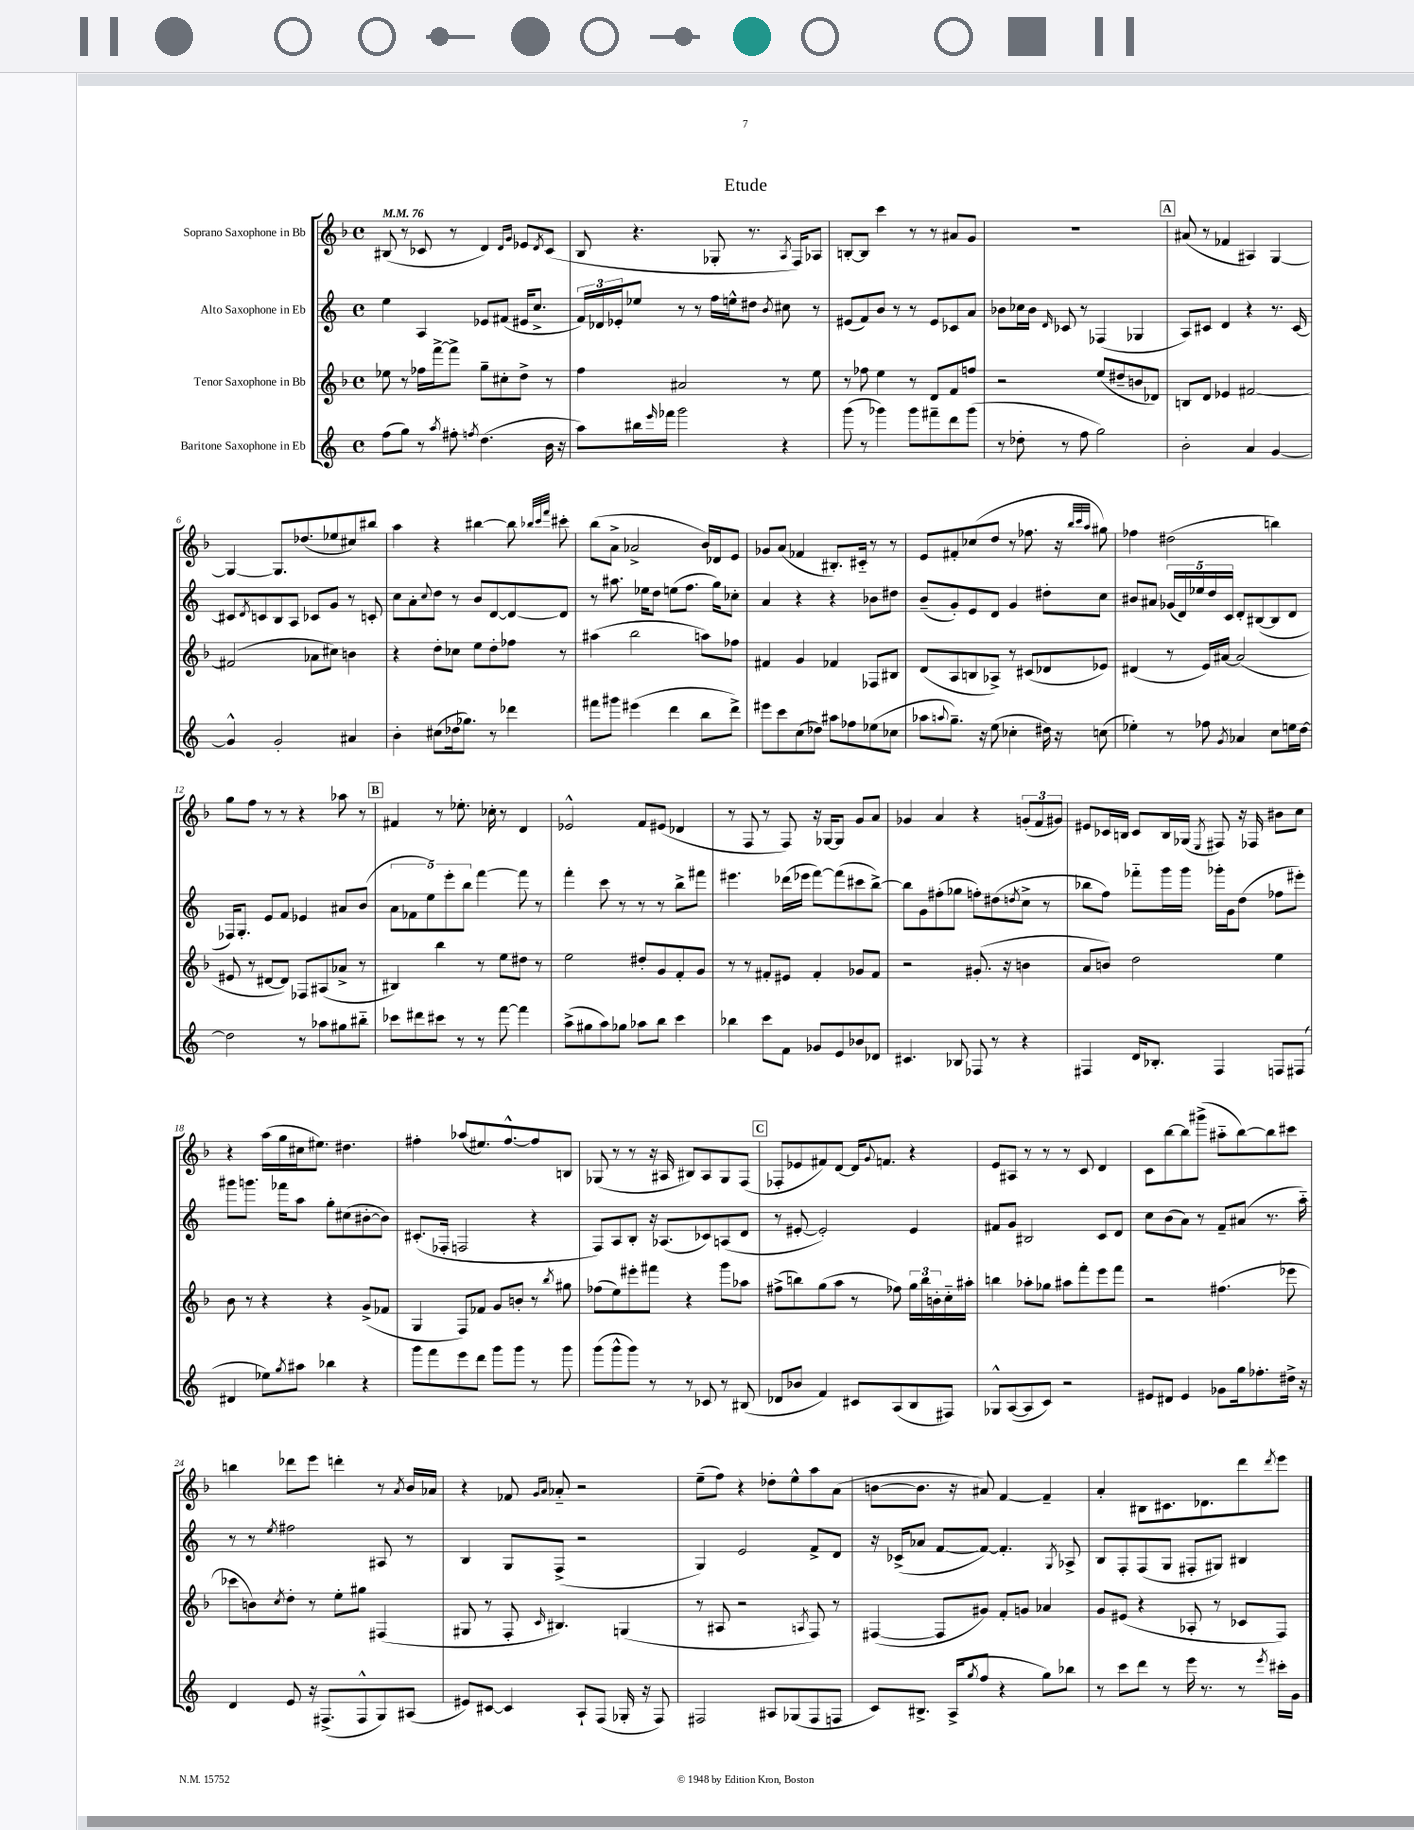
\header { title = "Etude" }
<<
\new StaffGroup <<
\new Staff = "s0" \with { instrumentName = "Soprano Saxophone in Bb" } {
    \clef treble \key f \major \defaultTimeSignature \time 4/4 \tempo 4 = 76
    bis8( r8 ces'8 r8 d'4) \grace { d'16 g'16 } ees'8 \acciaccatura { d'8 } ces'8( |
    bes8 r4. ges8-. r8. \acciaccatura { a8 } f16) aes8 |
    b8~-. b8 c'''4 r8 r8 ais'8 g'8 |
    R1 |
    \mark \markup { \box "A" } ais'8( r8 fes'4 ais4) g4~ |
    g4~ g8. des''8.( ees''8 cis''8) bis''8 |
    a''4 r4 bis''4~ bis''8 \grace { bes''32 c'''32 f'''32 } cis'''8-. |
    bes''8( a'8-> aes'2-> bes'16) des'16 e'8 |
    ges'8 a'8( fes'4 bis8.-.) cis'16-_ r8 r8 |
    e'8 fis'8-. ces''8( d''8 r8 fes''8. r16 \grace { bes''32 c'''32 a''32 } gis''8) |
    fes''4 dis''2( b''4) |
    g''8 f''8 r8 r8 r4 aes''8 r8 |
    \mark \markup { \box "B" } fis'4 r8 ees''8.-. ces''16-. r8 d'4 |
    ees'2-^ f'8 eis'8( des'4 |
    r8 f8 r8 f8) r16 ges16~ ges8 g'8 a'8 |
    ges'4 a'4 r4 \tuplet 3/2 { g'8-.( f'8 gis'8) } |
    eis'8 ces'16 b16 ces'8 b16 ges16( \acciaccatura { e8 } fis8) r16 fes16 bis'8 c''8 |
    r4 a''16( g''16 cis''16 eis''8.) dis''4. |
    fis''4-. aes''8( eis''8.) fis''8.~-^ fis''8 b8 |
    ges8( r8 r8 r16 ais16 bis8) ais8 ges8 f8( |
    \mark \markup { \box "C" } fes8-. ees'8 fis'8) d'8~ d'16 \appoggiatura { g'8 } f'8. r4 |
    e'8 ais8 r8 r8 r8 c'8 d'4 |
    c'8 bes''8~ bes''8 gis'''8->( ais''8-_ bes''8~) bes''8 cis'''8 |
    b''4 des'''8 e'''8 d'''4-. r8 \acciaccatura { a'8 } bes'16 aes'16 |
    r4 fes'8 \grace { g'16 a'16 } aes'8-_ r2 |
    e''8--( f''8) r4 des''8-. e''8-^ a''8 a'8( |
    b'8~ b'8. r16 ais'8) f'4~ f'4-- |
    a'4-. bis8 cis'8. des'8. d'''8 \acciaccatura { d'''8 } e'''8 \bar "|." |
}
\new Staff = "s1" \with { instrumentName = "Alto Saxophone in Eb" } {
    \clef treble \key c \major \defaultTimeSignature \time 4/4
    e''4 a4 ees'8 fis'8( eis'16 c''8.-> |
    \tuplet 3/2 { f'16) des'16 ees'16-. } ees''8 r8 r8 f''16 e''16-^ dis''8 \acciaccatura { b'8 } cis''8 r8 |
    eis'8( f'8) b'8 r8 r8 eis'8 ces'8 a'8 |
    bes'8 ces''16 bes'16 \grace { d'16 } ces'8 r8 fes4( ges4 |
    \mark \markup { \box "A" } a8) cis'8 d'4 r4 r8. cis'16~ |
    cis'8 \acciaccatura { d'8 } c'8 b8 a8 ces'8 g'8 r8 c'8-. |
    c''8 a'8-. \appoggiatura { c''8 } d''8 r8 b'8 d'8~ d'8~ d'8 |
    r8 ais''8. ees''16 d''8 e''8( f''8. g''16) ces''8-. |
    a'4 r4 r4 bes'8 dis''8 |
    b'8--( g'8-.) e'8 d'8 g'4 dis''8-. c''8 |
    bis'8 ais'8 \tuplet 5/4 { ges'16( d'16) ees''16 d''16 c'16 } d'8-. bis8~( bis8 d'8 |
    fes16) g8.-. e'8 f'8 ees'4 ais'8 b'8( |
    \mark \markup { \box "B" } \tuplet 5/4 { a'8 fes'8 e''8) e'''8-. b''8 } f'''4~ f'''8 r8 |
    f'''4-. c'''8 r8 r8 r8 b''8-> fis'''8 |
    eis'''4. des'''16( ees'''16 f'''8~) f'''8( cis'''8 b''8~->) |
    b''8 g'8 fis''8-.( ges''8 f''8-.) dis''8( \acciaccatura { d''8 } c''8-> r8 |
    bes''8 f''8) fes'''8-_ g'''16 g'''16 ges'''16-. g'16 d''8( fes''8 eis'''8-.) |
    gis'''8 g'''8. fes'''16 a''8 g''8-. cis''8( bis'8~-. bis'8) |
    cis'8.-.( fes16-. f2 r4 |
    f8) a8 b8-. r16 aes8.( ces'8) a8( d'8 |
    \mark \markup { \box "C" } r8 eis'8~-. eis'2-.) eis'4 |
    fis'8 g'8 bis2 c'8 d'8 |
    c''8 b'8( a'8) r8 f'8-- ais'8( r8. a''16-_) |
    r8 r8 \acciaccatura { e''8 } fis''2 ais8 r8 |
    b4 g8 f8->( r2 |
    g4) e'2 f'8-> d'8 |
    r16 ces'16->( aes'8 f'8~ f'8~) f'4.-. \acciaccatura { g8 } aes8-> |
    b8 f8-. f8( g8 fis8-. gis8) bis4 \bar "|." |
}
\new Staff = "s2" \with { instrumentName = "Tenor Saxophone in Bb" } {
    \clef treble \key f \major \defaultTimeSignature \time 4/4
    ees''8 r8 fes''16 f'''16~-> f'''8-> g''8-- cis''8-. d''8-> r8 |
    f''4 ais'2 r8 e''8 |
    r8 fes''8 e''4 r8 d'8 f'8 f''8 |
    r2 e''8( dis''8-- b'8 des'8) |
    \mark \markup { \box "A" } b8 d'8 ees'4 fis'2~ |
    fis'2( aes'8 cis''8) b'4 |
    r4 d''8-. ces''8 e''8 d''8-. fes''8 r8 |
    ais''4( bes''2 a''8) fes''8 |
    fis'4 g'4 fes'4 fes8 bis8 |
    d'8( a8 b8 aes8->) r8 cis'8( des'8 ees'8) |
    dis'4( r8 e'16) ais'16~ ais'2( |
    eis'8 r8 dis'8~ dis'8) fes8 ais8( aes'8-> r8 |
    \mark \markup { \box "B" } bis4) bes''4 r8 e''8 dis''8 r8 |
    e''2 dis''8-. g'8 f'8-. g'8 |
    r8 r8 fis'8-. eis'8 fis'4-. ges'8 fis'8 |
    r2 gis'8.-.( r16 b'4 |
    a'8 b'8) d''2 e''4 |
    bes'8 r8 r4 r4 g'8->( fes'8 |
    g4 f8) fes'8 g'8 b'8-. r8 \acciaccatura { bes''8 } gis''8 |
    fes''8( e''8) eis'''8-. fis'''8 r4 g'''8 aes''8 |
    \mark \markup { \box "C" } fis''8->( b''8) g''8( a''8 r8 fes''8) \tuplet 3/2 { g''16 b''16 b'16-. } c''16-_ ais''16-. |
    b''4 aes''8-. ges''8 ais''8 f'''8-. e'''8 f'''8 |
    r2 fis''4.( ees'''8 |
    ces'''8 b'8) \acciaccatura { c''8 } d''8-. r8 e''8-. gis''8 fis4( |
    gis8 r8 f8-. \grace { c'16 } bis4.) g4( |
    r8 ais8 r2 \acciaccatura { a8 } f8) r8 |
    fis4~( fis8 gis'8) f'8-. g'8 aes'4 |
    g'8 eis'8( r4 aes8-. r8 ces'8 f8) \bar "|." |
}
\new Staff = "s3" \with { instrumentName = "Baritone Saxophone in Eb" } {
    \clef treble \key c \major \defaultTimeSignature \time 4/4
    f''8( g''8) r8 \acciaccatura { a''8 } fis''8-. \acciaccatura { f''8 } d''4.( b'16 r16 |
    a''8) bis''16 \grace { e'''16 } fes'''16 g'''2 r4 |
    g'''8( r8 ges'''4) ges'''8 fis'''8-- d'''8 ges'''8( |
    r8 des''8-. r8 f''8 g''2) |
    \mark \markup { \box "A" } b'2-. a'4 g'4~ |
    g'4-^ g'2-. ais'4 |
    b'4-. cis''8( des''16 ges''8.) r8 des'''4 |
    fis'''8 gis'''8 eis'''4( d'''4 b''8 d'''8->) |
    eis'''8 c'''8 c''8( des''8) ais''8 fes''8 ees''8( ces''8 |
    aes''8 \appoggiatura { a''8 } g''8.--) r16 e''8( ces''4-. dis''16) r16 c''8( |
    ees''4-.) r8 fes''8 \acciaccatura { g'8 } aes'4 c''8 e''16 d''16~ |
    d''2 r8 aes''8 gis''8 bis''8-_ |
    \mark \markup { \box "B" } ces'''8 dis'''8 cis'''8 r8 r8 f'''8~ f'''4 |
    a''8->( gis''8 a''8) ges''8 aes''8 b''8 c'''4 |
    bes''4 c'''8 f'8 ges'8 e'8 bes'8 des'8 |
    cis'4. bes8 fes8 r8 r4 |
    fis4 d'16 bes8.-. fis4 f8 fis8( |
    dis'4 ees''8) \acciaccatura { g''8 } ais''8 bes''4 r4 |
    g'''8 f'''8 e'''8 d'''8 g'''8 g'''8 r8 g'''8 |
    g'''8( g'''8-^ g'''8) r8 r8 ces'8 r8 bis8( |
    \mark \markup { \box "C" } des'8 bes'8 f'4) cis'8 a8( b8 fis8) |
    ges8-^ a8~( a8 c'8) r2 |
    eis'8 dis'8 eis'4 ges'8 g''16 fes''8.-. dis''16-> r16 |
    d'4 e'8 r16 fis8.->( fis8-^ g8) ais8( |
    eis'8) cis'8~ cis'4 a8-! f8( ges16-. r16 f8) |
    fis2 ais8 ges8( fis8 f8 |
    c'8) bis8.-> a16->( \acciaccatura { g''8 } f''8 r4 g''8) bes''8 |
    r8 c'''8 d'''8 r8 e'''16 r8. r8 \acciaccatura { e'''8 } cis'''16-. g'16 \bar "|." |
}
>>
>>
